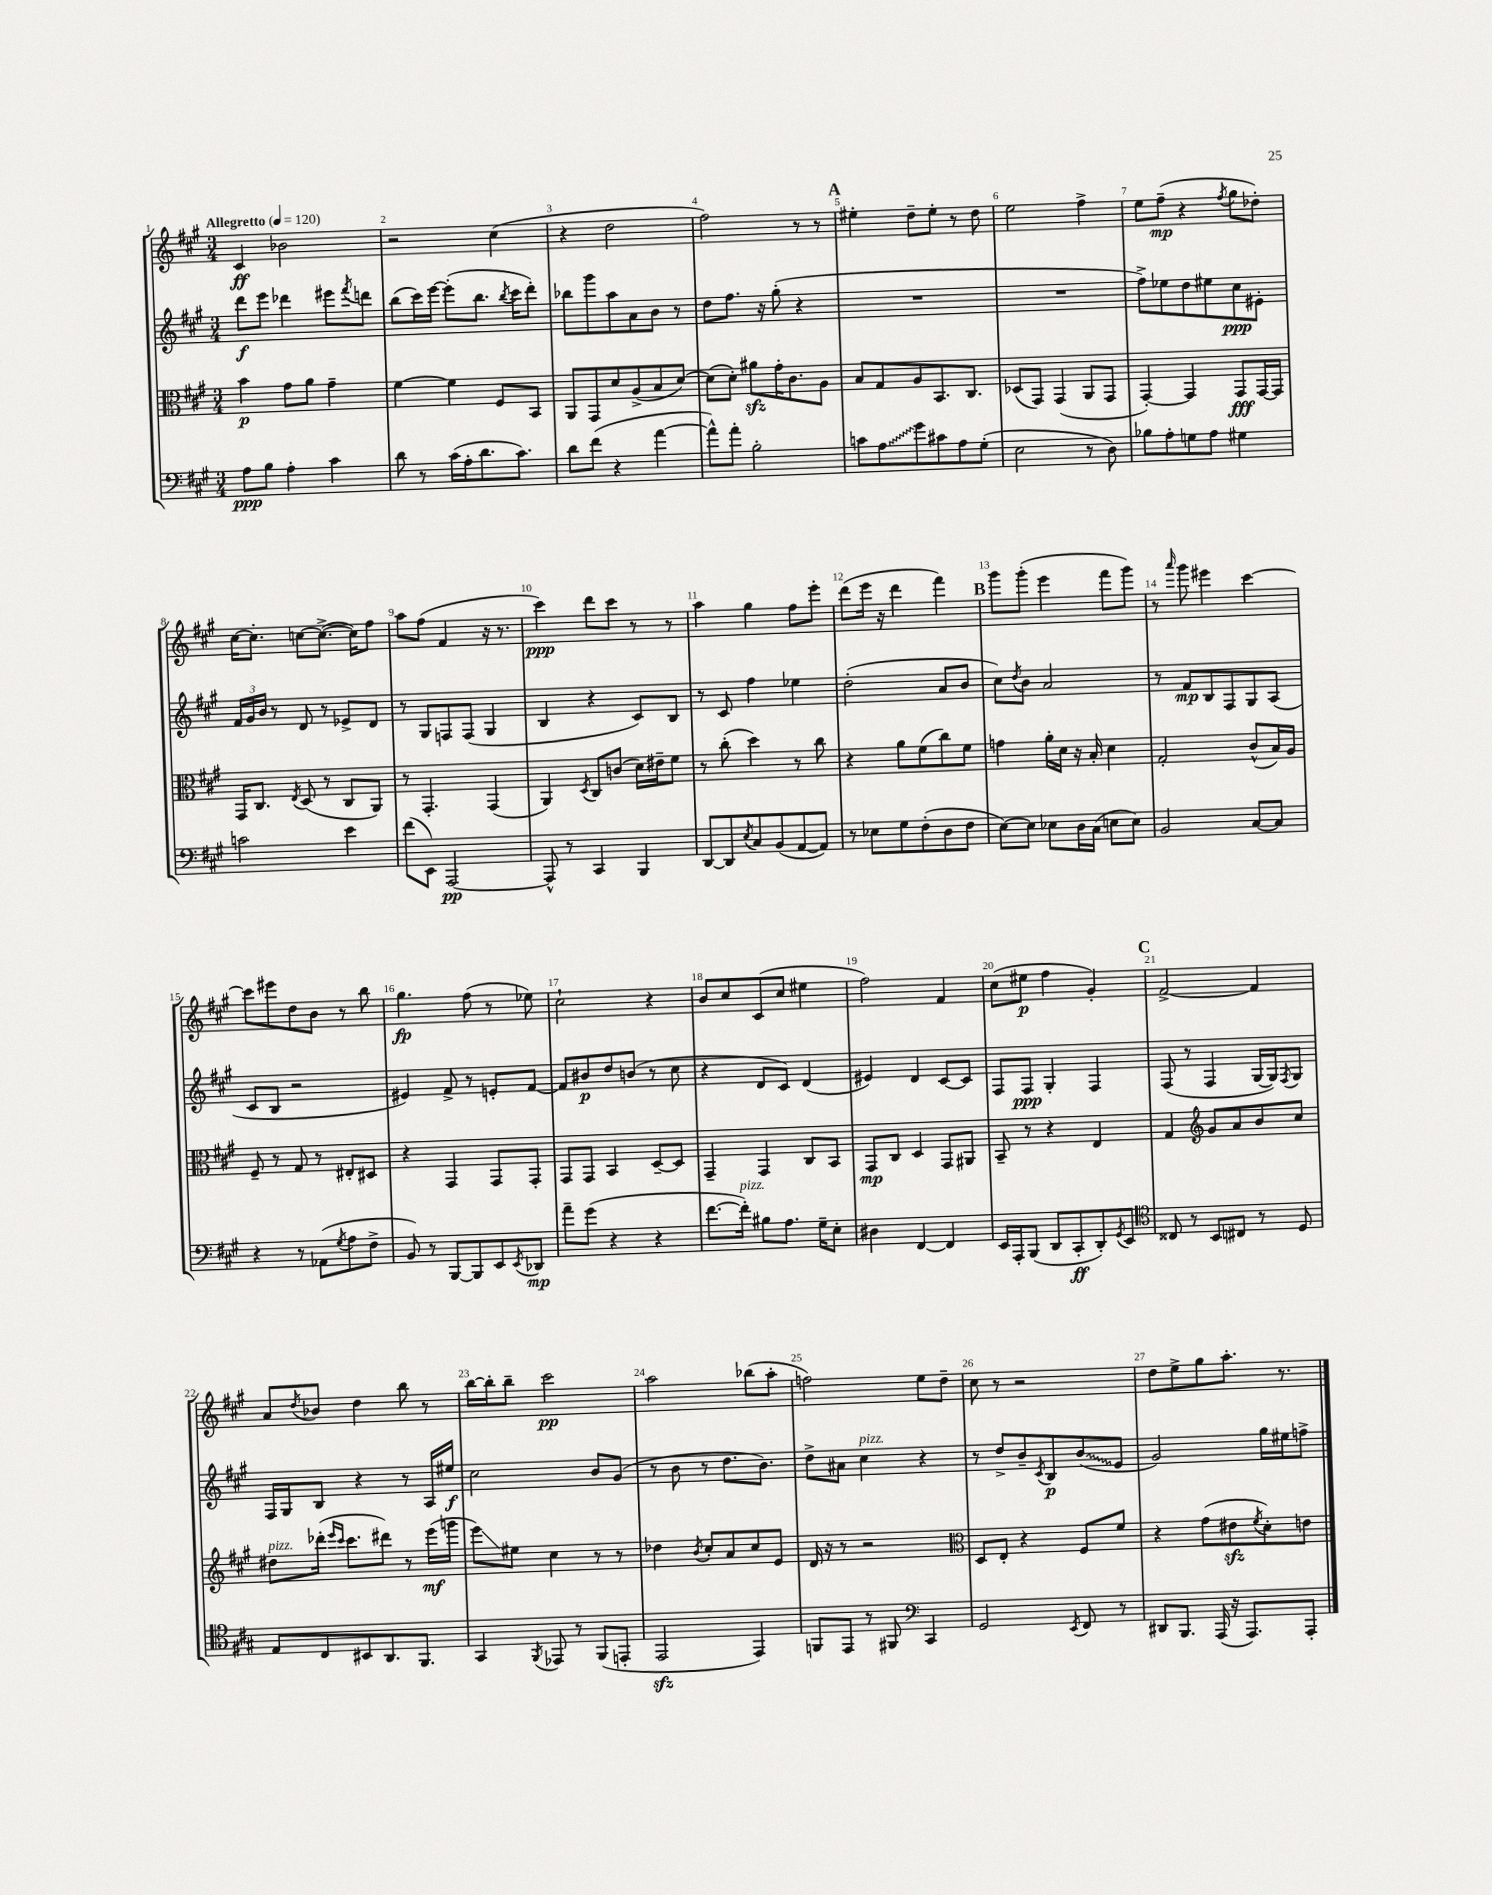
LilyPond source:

<<
\new StaffGroup <<
\new Staff = "s0" {
    \clef treble \key a \major \numericTimeSignature \time 3/4 \tempo "Allegretto" 4 = 120
    cis'4\ff bes'2 |
    r2 cis''4( |
    r4 d''2 |
    fis''2) r8 r8 |
    \mark \markup { \bold "A" } eis''4-. d''8-- eis''8-. r8 d''8 |
    e''2 fis''4-> |
    e''8 fis''8--\mp( r4 \acciaccatura { fis''8 } gis''8 des''8-.) |
    cis''16~ cis''8.-. c''8~ c''8.~->( c''16) fis''8 |
    a''8 fis''8( fis'4 r16 r8. |
    cis'''4\ppp) d'''8 cis'''8 r8 r8 |
    a''4 gis''4 fis''8 e'''8-. |
    d'''8( e'''16 r16 d'''4 fis'''4) |
    \mark \markup { \bold "B" } gis'''8 gis'''8-.( e'''4 fis'''8 gis'''8) |
    r8 \grace { a'''16 } gis'''8 eis'''4 cis'''4~ |
    cis'''8 eis'''8 d''8 b'8 r8 b''8 |
    gis''4.\fp fis''8( r8 ees''8) |
    cis''2-! r4 |
    b'8 cis''8 cis'8( cis''8 eis''4 |
    fis''2) fis'4 |
    cis''8( eis''8\p fis''4 gis'4-.) |
    \mark \markup { \bold "C" } fis'2~-> fis'4 |
    a'8 \acciaccatura { d''8 } bes'8 d''4 b''8 r8 |
    b''16~ b''16-. b''8-- cis'''2\pp |
    a''2 bes''8( a''8-. |
    f''2) e''8 d''8-- |
    cis''8 r8 r2 |
    d''8 e''8-> gis''8 a''8.-. r8. \bar "|." |
}
\new Staff = "s1" {
    \clef treble \key a \major \numericTimeSignature \time 3/4
    d'''8\f e'''8 des'''4 eis'''8 \acciaccatura { fis'''8 } d'''8 |
    b''8( cis'''16) e'''16~ e'''8-.( b''8. \acciaccatura { b''8 } cis'''16 d'''8-.) |
    bes''8 gis'''8 a''8 a'8 b'8 r8 |
    d''8 fis''8. r16 gis''8-.( r4 |
    \mark \markup { \bold "A" } R2. |
    R2. |
    fis''8->) ees''8 d''8 eis''8 cis''8\ppp eis'8-. |
    \tuplet 3/2 { fis'16 gis'16 b'16 } r8 d'8 r8 ees'8-> d'8 |
    r8 gis8 f8 f8( gis4 |
    b4 r4 cis'8) b8 |
    r8 cis'8 fis''4 ees''4 |
    d''2-.( a'8 b'8 |
    \mark \markup { \bold "B" } cis''8) \acciaccatura { d''8 } b'8 a'2 |
    r8 fis'8\mp b8 fis8 gis8 a8( |
    cis'8 b8 r2 |
    eis'4) fis'8-> r8 e'8-. fis'8~ |
    fis'8 bis'8\p d''8 b'8( r8 cis''8 |
    r4 d'8 cis'8) d'4( |
    eis'4) d'4 cis'8~ cis'8 |
    fis8 fis8\ppp gis4-. fis4 |
    \mark \markup { \bold "C" } fis8( r8 fis4 gis16~ gis16) \acciaccatura { fis8 } gis8 |
    fis16 gis16 b8 r4 r8 a16 eis''16\f |
    cis''2 b'8 gis'8( |
    r8 b'8 r8 d''8. b'8.) |
    d''8-> ais'8 cis''4^\markup { \italic "pizz." } r4 |
    r8 d''8-> b'8-- \acciaccatura { cis'8 } b8\p \once \override Glissando.style = #'zigzag b'8\glissando( e'8 |
    gis'2) gis''16 eis''16 f''8-> \bar "|." |
}
\new Staff = "s2" {
    \clef alto \key a \major \numericTimeSignature \time 3/4
    b'4\p gis'8 a'8 gis'4-- |
    fis'4~ fis'4 fis8 b,8 |
    a,8 gis,8 d'8 a8->( b8 d'8~) |
    d'8( d'8-.) ais'8\sfz gis'16-. cis'8. a8 |
    \mark \markup { \bold "A" } b8 gis8 a8 b,8. cis8. |
    des8( gis,8) gis,4( a,8 gis,8 |
    gis,4~-.) gis,4 gis,8\fff gis,16~ gis,16 |
    gis,16 cis8. \acciaccatura { e8 } d8( r8 cis8 a,8) |
    r8 gis,4.-. gis,4( |
    a,4) \acciaccatura { d8 } cis8 c'8( d'16) eis'16-- fis'8 |
    r8 cis''8-.( d''4) r8 cis''8 |
    r4 a'8 fis'8( cis''8) fis'8 |
    \mark \markup { \bold "B" } g'4 a'16-. d'16 r16 b16-. d'4 |
    gis2-. cis'8-^( b16) a16 |
    fis8-- r8 gis8 r8 eis8-. dis8 |
    r4 gis,4 gis,8 gis,8-. |
    gis,8 gis,8 b,4 d8~-- d8 |
    gis,4-- gis,4 cis8 b,8 |
    gis,8\mp cis8 d4 gis,8 ais,8 |
    b,8-- r8 r4 e4 |
    \mark \markup { \bold "C" } gis4 \clef treble gis'8 a'8 b'8 cis''8 |
    dis''8^\markup { \italic "pizz." } des'''16-.( \grace { e'''16 cis'''16 } cis'''8. dis'''8) r8 e'''16\mf( g'''16 |
    e'''8\glissando) eis''8 cis''4 r8 r8 |
    des''4 \acciaccatura { b'8 } cis''8-. a'8 cis''8 e'8 |
    d'16 r16 r8 r2 |
    \clef alto d8 e8-. r4 fis8 fis'8 |
    r4 gis'8( eis'8\sfz \acciaccatura { fis'8 } d'8-.) e'8 \bar "|." |
}
\new Staff = "s3" {
    \clef bass \key a \major \numericTimeSignature \time 3/4
    a8\ppp b8 a4-. cis'4 |
    d'8 r8 cis'16( a16-. d'8. cis'8.) |
    d'8 fis'8( r4 a'4~ |
    a'8-^) a'8-. b2-. |
    \mark \markup { \bold "A" } c'8 \once \override Glissando.style = #'zigzag a8\glissando gis'8 cis'8 a8 gis8-.( |
    e2 r8 d8) |
    bes8 a8-. g8 a8 gis4 |
    c'2 e'4 |
    fis'8( e,8) a,,2~\pp |
    a,,8-^ r8 cis,4 b,,4 |
    d,8~ d,8 \acciaccatura { e8 } cis8 b,8( a,8~ a,8) |
    r8 ees8 gis8 fis8-.( d8 fis8 |
    \mark \markup { \bold "B" } e8~) e8 ees8 d16 cis16( e8 e8) |
    b,2 cis8~ cis8 |
    r4 r8 aes,8( \acciaccatura { gis8 } a8 fis8-> |
    b,8) r8 b,,8~ b,,8 e,8 \acciaccatura { e,8 } des,8\mp |
    a'8-- gis'8( r4 r4 |
    fis'8.~ fis'16-.^\markup { \italic "pizz." }) bis8 a8. gis16-- e8-. |
    dis4 fis,4~ fis,4 |
    e,16 a,,16-. b,,8( d,8 cis,8-.\ff d,8-.) \acciaccatura { gis,8 } e,8 |
    \mark \markup { \bold "C" } \clef tenor cisis8 r8 b,8 cis8 r8 d8 |
    e8 cis8 bis,8 a,8. fis,8. |
    gis,4 \acciaccatura { fis,8 } ees,8 r8 fis,8( e,8-. |
    e,2\sfz e,4) |
    f,8 e,8 r8 fis,8 \clef bass cis,4 |
    gis,2 \acciaccatura { e,8 } fis,8 r8 |
    dis,8 b,,8. a,,16( r16 a,,8.) a,,8-. \bar "|." |
}
>>
>>
\layout { \context { \Score \override BarNumber.break-visibility = ##(#f #t #t) barNumberVisibility = #all-bar-numbers-visible } }
